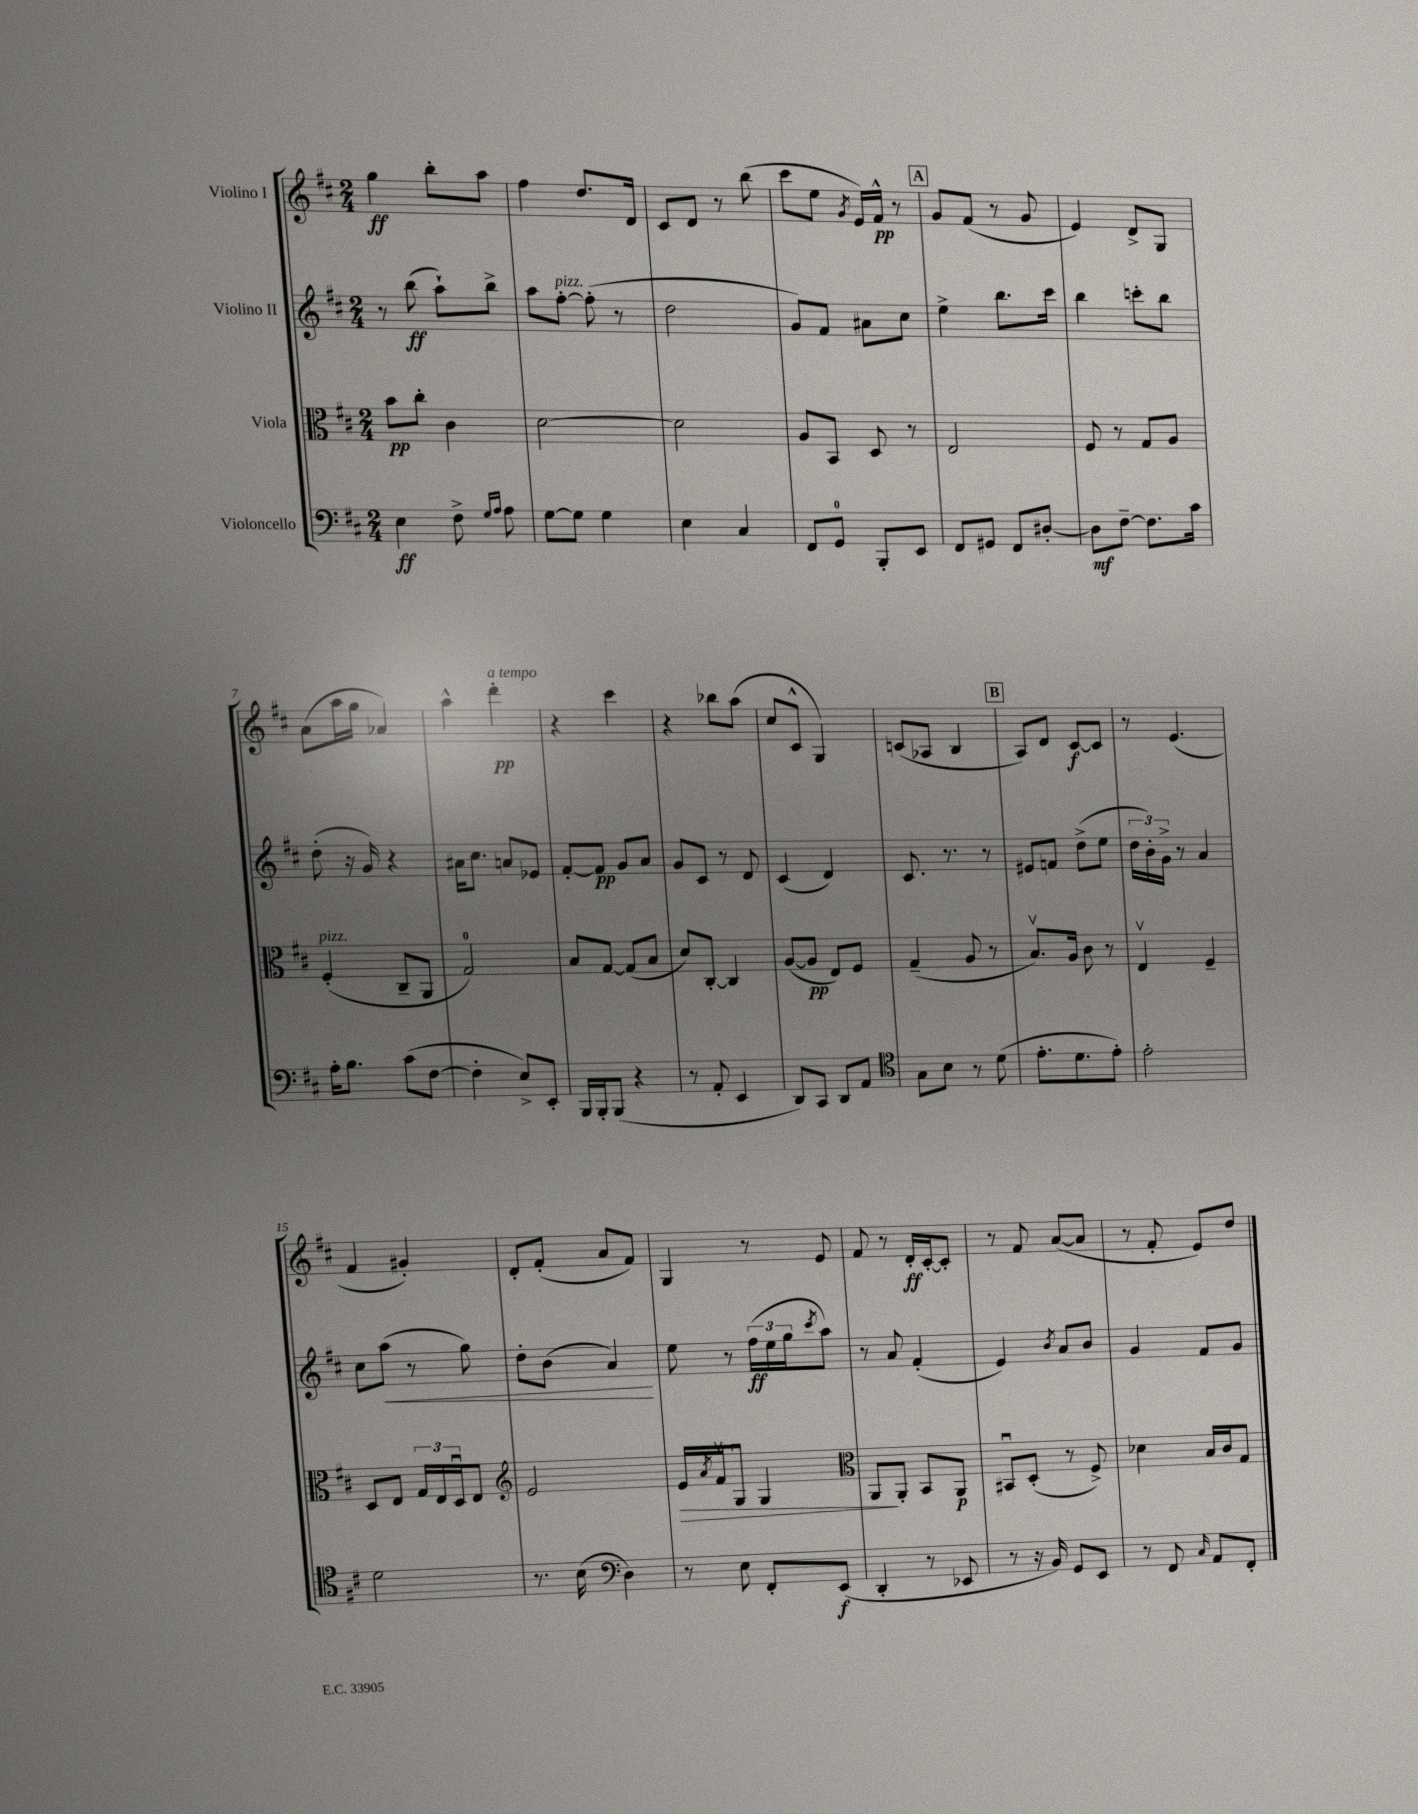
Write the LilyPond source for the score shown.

<<
\new StaffGroup <<
\new Staff = "s0" \with { instrumentName = "Violino I" } {
    \clef treble \key d \major \numericTimeSignature \time 2/4
    g''4\ff b''8-. a''8 |
    fis''4 d''8. d'16 |
    cis'8 d'8 r8 b''8( |
    cis'''8 e''8 \acciaccatura { g'8 } e'16) fis'16-^\pp r8 |
    \mark \markup { \box "A" } g'8 fis'8( r8 g'8 |
    e'4) d'8-> g8 |
    a'8( a''16 g''16 aes'4) |
    a''4-^ d'''4-.\pp^\markup { \italic "a tempo" } |
    r4 cis'''4 |
    r4 bes''8 a''8( |
    cis''8 cis'8-^ g4) |
    c'8( aes8 b4 |
    \mark \markup { \box "B" } a8) d'8 cis'8~\f cis'8 |
    r8 e'4.( |
    fis'4 gis'4-.) |
    d'8-. fis'8-.( a'8 fis'8) |
    g4 r8 e'8 |
    fis'8 r8 d'16-.\ff cis'16~-. cis'8-. |
    r8 fis'8 a'8~( a'8 |
    r8 fis'8-. e'8) d''8 \bar "|." |
}
\new Staff = "s1" \with { instrumentName = "Violino II" } {
    \clef treble \key d \major \numericTimeSignature \time 2/4
    r8 b''8\ff( a''8-!) b''8-> |
    a''8 fis''8~-.^\markup { \italic "pizz." } fis''8-.( r8 |
    d''2 |
    g'8) fis'8 ais'8 cis''8 |
    \mark \markup { \box "A" } e''4-> b''8. cis'''16 |
    b''4 c'''8-. b''8 |
    d''8-.( r16 g'16) r4 |
    ais'16 cis''8. a'8 ees'8 |
    fis'8~-. fis'8\pp g'8 a'8 |
    g'8 cis'8 r8 d'8 |
    cis'4( d'4) |
    cis'8. r8. r8 |
    \mark \markup { \box "B" } eis'8 f'8 d''8->( e''8 |
    \tuplet 3/2 { d''16 b'16-.) g'16-> } r8 a'4 |
    cis''8 a''8\<( r8 g''8) |
    d''8-. b'8( a'4\!) |
    e''8 r8 \tuplet 3/2 { fis''16\ff( e''16 g''16 } \acciaccatura { cis'''8 } a''8) |
    r8 a'8 fis'4-.( |
    e'4) \acciaccatura { b'8 } a'8 b'8 |
    g'4 fis'8 g'8 \bar "|." |
}
\new Staff = "s2" \with { instrumentName = "Viola" } {
    \clef alto \key d \major \numericTimeSignature \time 2/4
    b'8\pp cis''8-. cis'4 |
    d'2~ |
    d'2 |
    a8 b,8 d8 r8 |
    \mark \markup { \box "A" } e2 |
    fis8 r8 g8 a8 |
    fis4-.^\markup { \italic "pizz." }( cis8-- a,8 |
    g2-0) |
    b8 g8~ g8( b8 |
    d'8) cis8~-. cis4 |
    a8~( a8\pp e8) fis8 |
    g4--( a8 r8 |
    \mark \markup { \box "B" } b8.\upbow) a16 cis'8 r8 |
    e4\upbow fis4-- |
    d8 e8 \tuplet 3/2 { g16 e16 d16\downbow } e8 |
    \clef treble e'2 |
    e'16\> \acciaccatura { a'8 } fis'16\upbow g8\downbow g4 |
    \clef alto a,8\! a,8-. b,8 a,8\p |
    bis,8\downbow d8-.( r8 fis8->) |
    des'4 b16 cis'16 g8 \bar "|." |
}
\new Staff = "s3" \with { instrumentName = "Violoncello" } {
    \clef bass \key d \major \numericTimeSignature \time 2/4
    e4\ff fis8-> \grace { g16 a16 } a8 |
    g8~ g8 g4 |
    e4 cis4 |
    fis,8 g,8-0 b,,8-. e,8 |
    \mark \markup { \box "A" } fis,8 gis,8 fis,8 dis8~-. |
    dis8\mf fis8~-- fis8. cis'16 |
    a16-. b8. cis'8( fis8~ |
    fis4-. e8->) e,8-. |
    b,,16 b,,16-. b,,8( r4 |
    r8 a,8-. e,4 |
    d,8) cis,8 d,8 a,8 |
    \clef tenor g8 b8 r8 d'8( |
    \mark \markup { \box "B" } e'8.-. d'8. e'8-.) |
    e'2-. |
    d'2 |
    r8. b16( \clef bass d4) |
    r8 e8 fis,8-. e,8\f( |
    d,4-. r8 ees,8 |
    r8 r16 b,16) g,8 e,8 |
    r8 fis,8 \grace { cis16 } a,8 fis,8-. \bar "|." |
}
>>
>>
